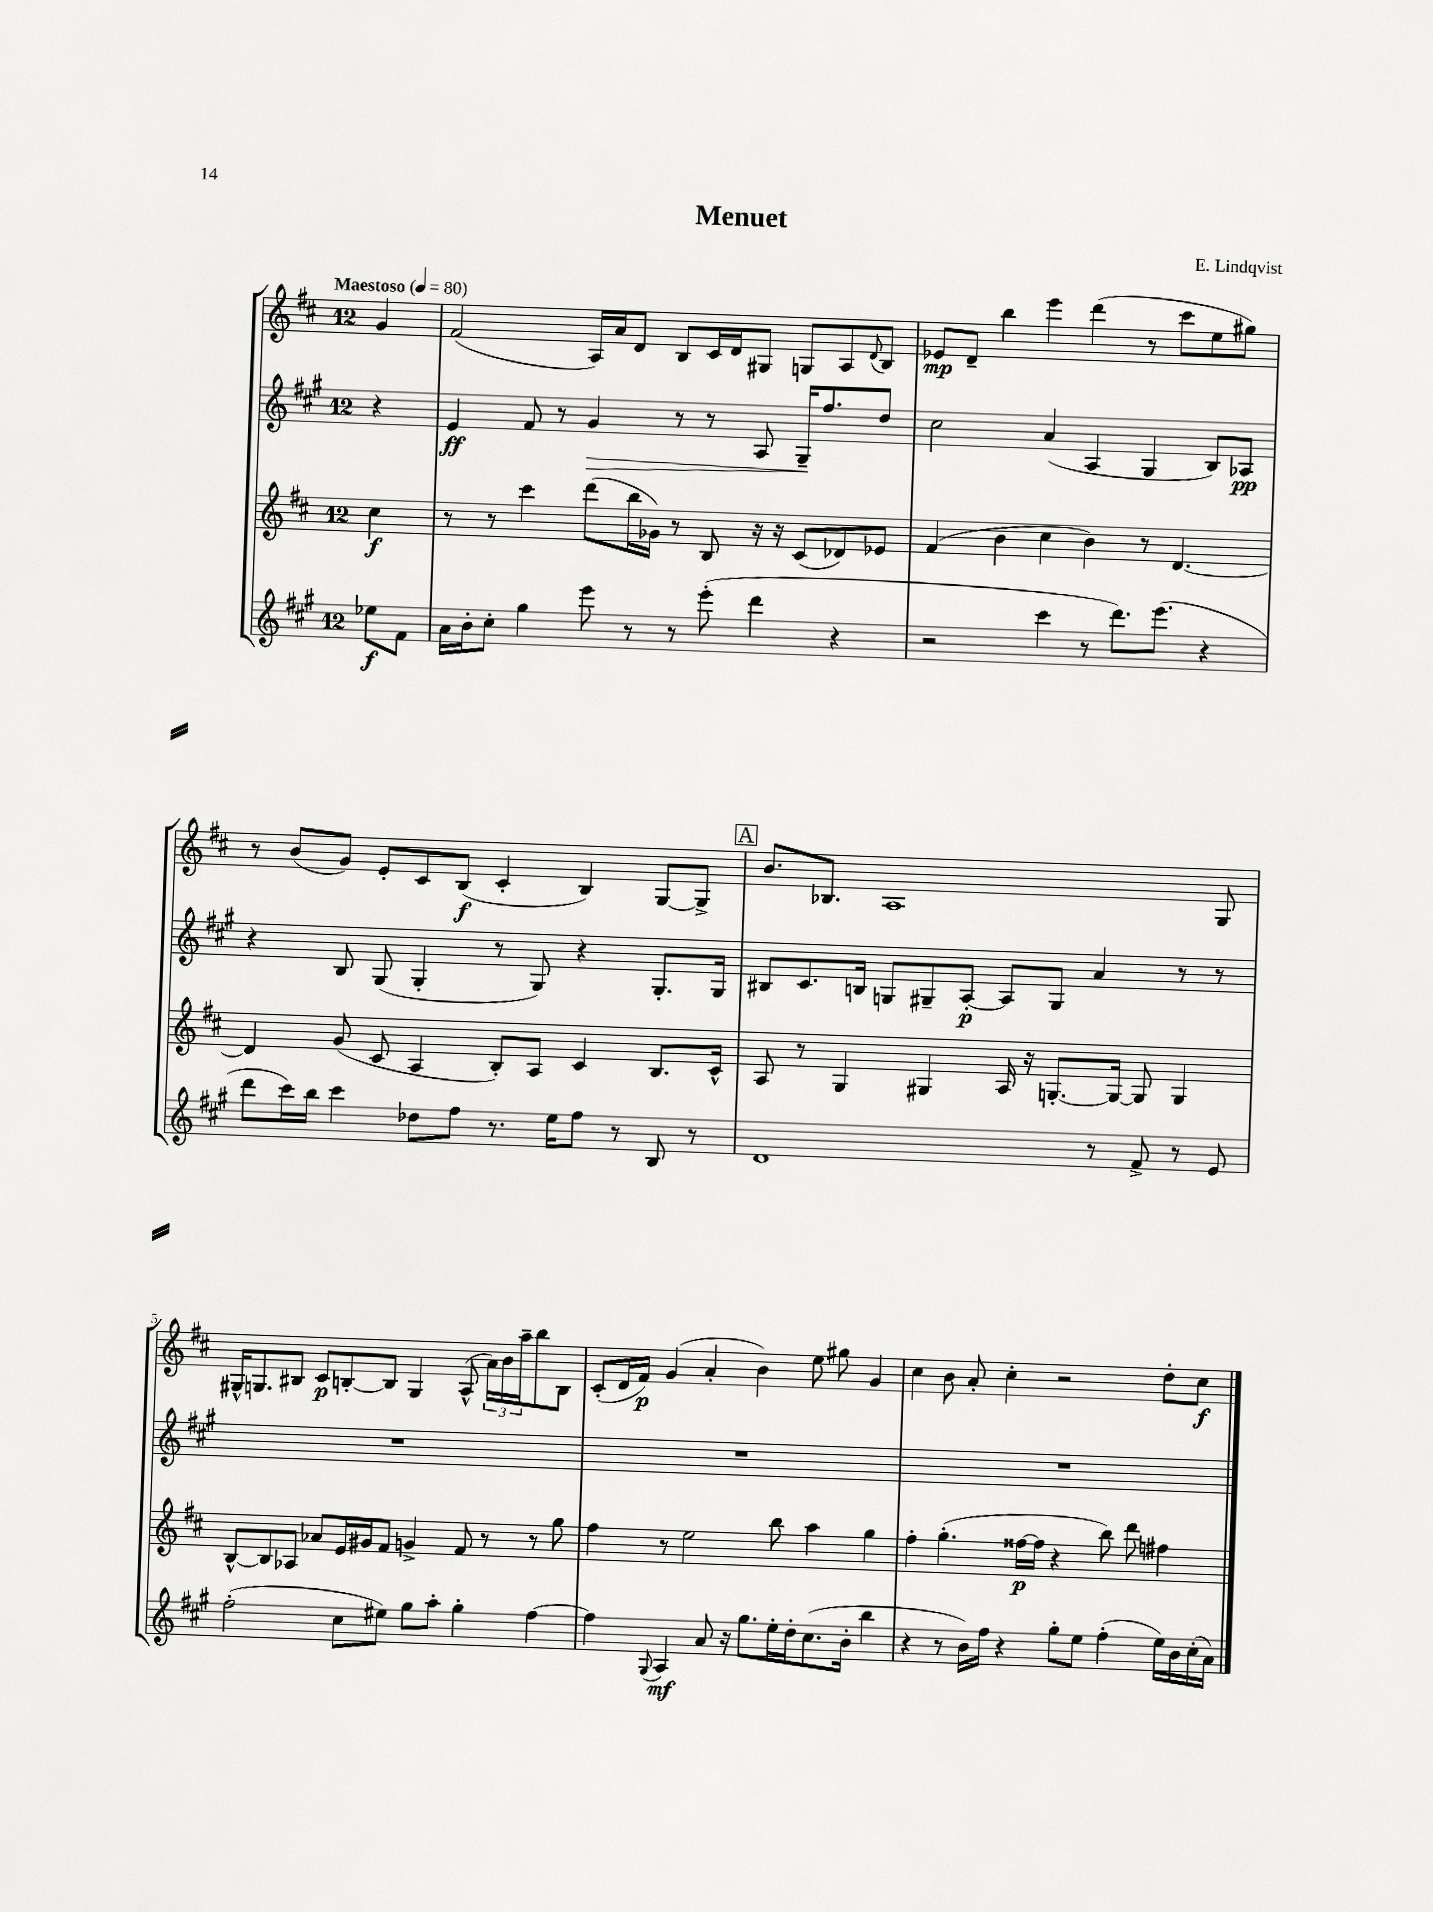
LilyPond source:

\header { title = "Menuet" composer = "E. Lindqvist" }
<<
\new StaffGroup <<
\new Staff = "s0" {
    \clef treble \key d \major \once \override Staff.TimeSignature.style = #'single-digit \time 12/8 \partial 4 \tempo "Maestoso" 4 = 80
    g'4 |
    fis'2( a16) a'16 d'8 b8 cis'16 d'16 gis8 g8 a8 \appoggiatura { d'8 } b8 |
    ees'8\mp d'8-- b''4 e'''4 d'''4( r8 cis'''8 e''8 gis''8) |
    r8 b'8( g'8) e'8-. cis'8 b8\f( cis'4-. b4) g8~ g8-> |
    \mark \markup { \box "A" } b'8. bes8. a1 g8 |
    gis16-^ g8. bis8 cis'8\p b8~-. b8 g4 a8-^( \tuplet 3/2 { a'16) b'16 a''16-- } b''8 b8 |
    cis'8-.( d'16 fis'16\p) g'4( a'4-. b'4) e''8 gis''8 g'4 |
    cis''4 b'8 a'8-. cis''4-. r2 d''8-. cis''8\f \bar "|." |
}
\new Staff = "s1" {
    \clef treble \key a \major \once \override Staff.TimeSignature.style = #'single-digit \time 12/8 \partial 4
    r4 |
    e'4\ff fis'8 r8 gis'4\> r8 r8 a8 gis16--\! fis''8. d''8 |
    cis''2 a'4( a4 gis4 b8) aes8\pp |
    r4 b8 gis8( gis4-. r8 gis8) r4 gis8.-. gis16 |
    \mark \markup { \box "A" } bis8 cis'8. b16 g8 gis8-- a8~-.\p a8 gis8 a'4 r8 r8 |
    R1. |
    R1. |
    R1. \bar "|." |
}
\new Staff = "s2" {
    \clef treble \key d \major \once \override Staff.TimeSignature.style = #'single-digit \time 12/8 \partial 4
    cis''4\f |
    r8 r8 cis'''4 d'''8( b''16 ges'16) r8 b8 r16 r16 cis'8( des'8) ees'8 |
    fis'4( b'4 cis''4 b'4) r8 d'4.~ |
    d'4 g'8( cis'8 a4 b8-.) a8 cis'4 b8. cis'16-^ |
    \mark \markup { \box "A" } a8 r8 g4 gis4 a16 r16 g8.~-. g16~ g8 g4 |
    b8~-^ b8 aes8 aes'8 e'16 gis'16 fis'8 g'4-> fis'8 r8 r8 g''8 |
    fis''4 r8 e''2 b''8 a''4 g''4 |
    fis''4-. g''4.-.( fisis''16~\p fisis''16 r4 b''8) d'''8 fis''4 \bar "|." |
}
\new Staff = "s3" {
    \clef treble \key a \major \once \override Staff.TimeSignature.style = #'single-digit \time 12/8 \partial 4
    ees''8\f fis'8 |
    a'16 b'16-. cis''8-. gis''4 e'''8 r8 r8 e'''8-.( d'''4 r4 |
    r2 cis'''4 r8 d'''8.) e'''8.( r4 |
    d'''8 cis'''16) b''16 cis'''4 des''8 fis''8 r8. e''16 fis''8 r8 b8 r8 |
    \mark \markup { \box "A" } d'1 r8 fis'8-> r8 e'8 |
    fis''2-.( cis''8 eis''8) gis''8 a''8-. gis''4-. fis''4~ |
    fis''4 \appoggiatura { gis8 } a4\mf a'8 r16 gis''8. e''16-. d''16-. cis''8.( b'16-. b''4 |
    r4 r8 b'16) fis''16 r4 gis''8-. e''8 fis''4-.( e''16) b'16 cis''16-.( a'16) \bar "|." |
}
>>
>>
\layout { \context { \Score \override BarNumber.break-visibility = ##(#f #t #t) barNumberVisibility = #(every-nth-bar-number-visible 5) } }
